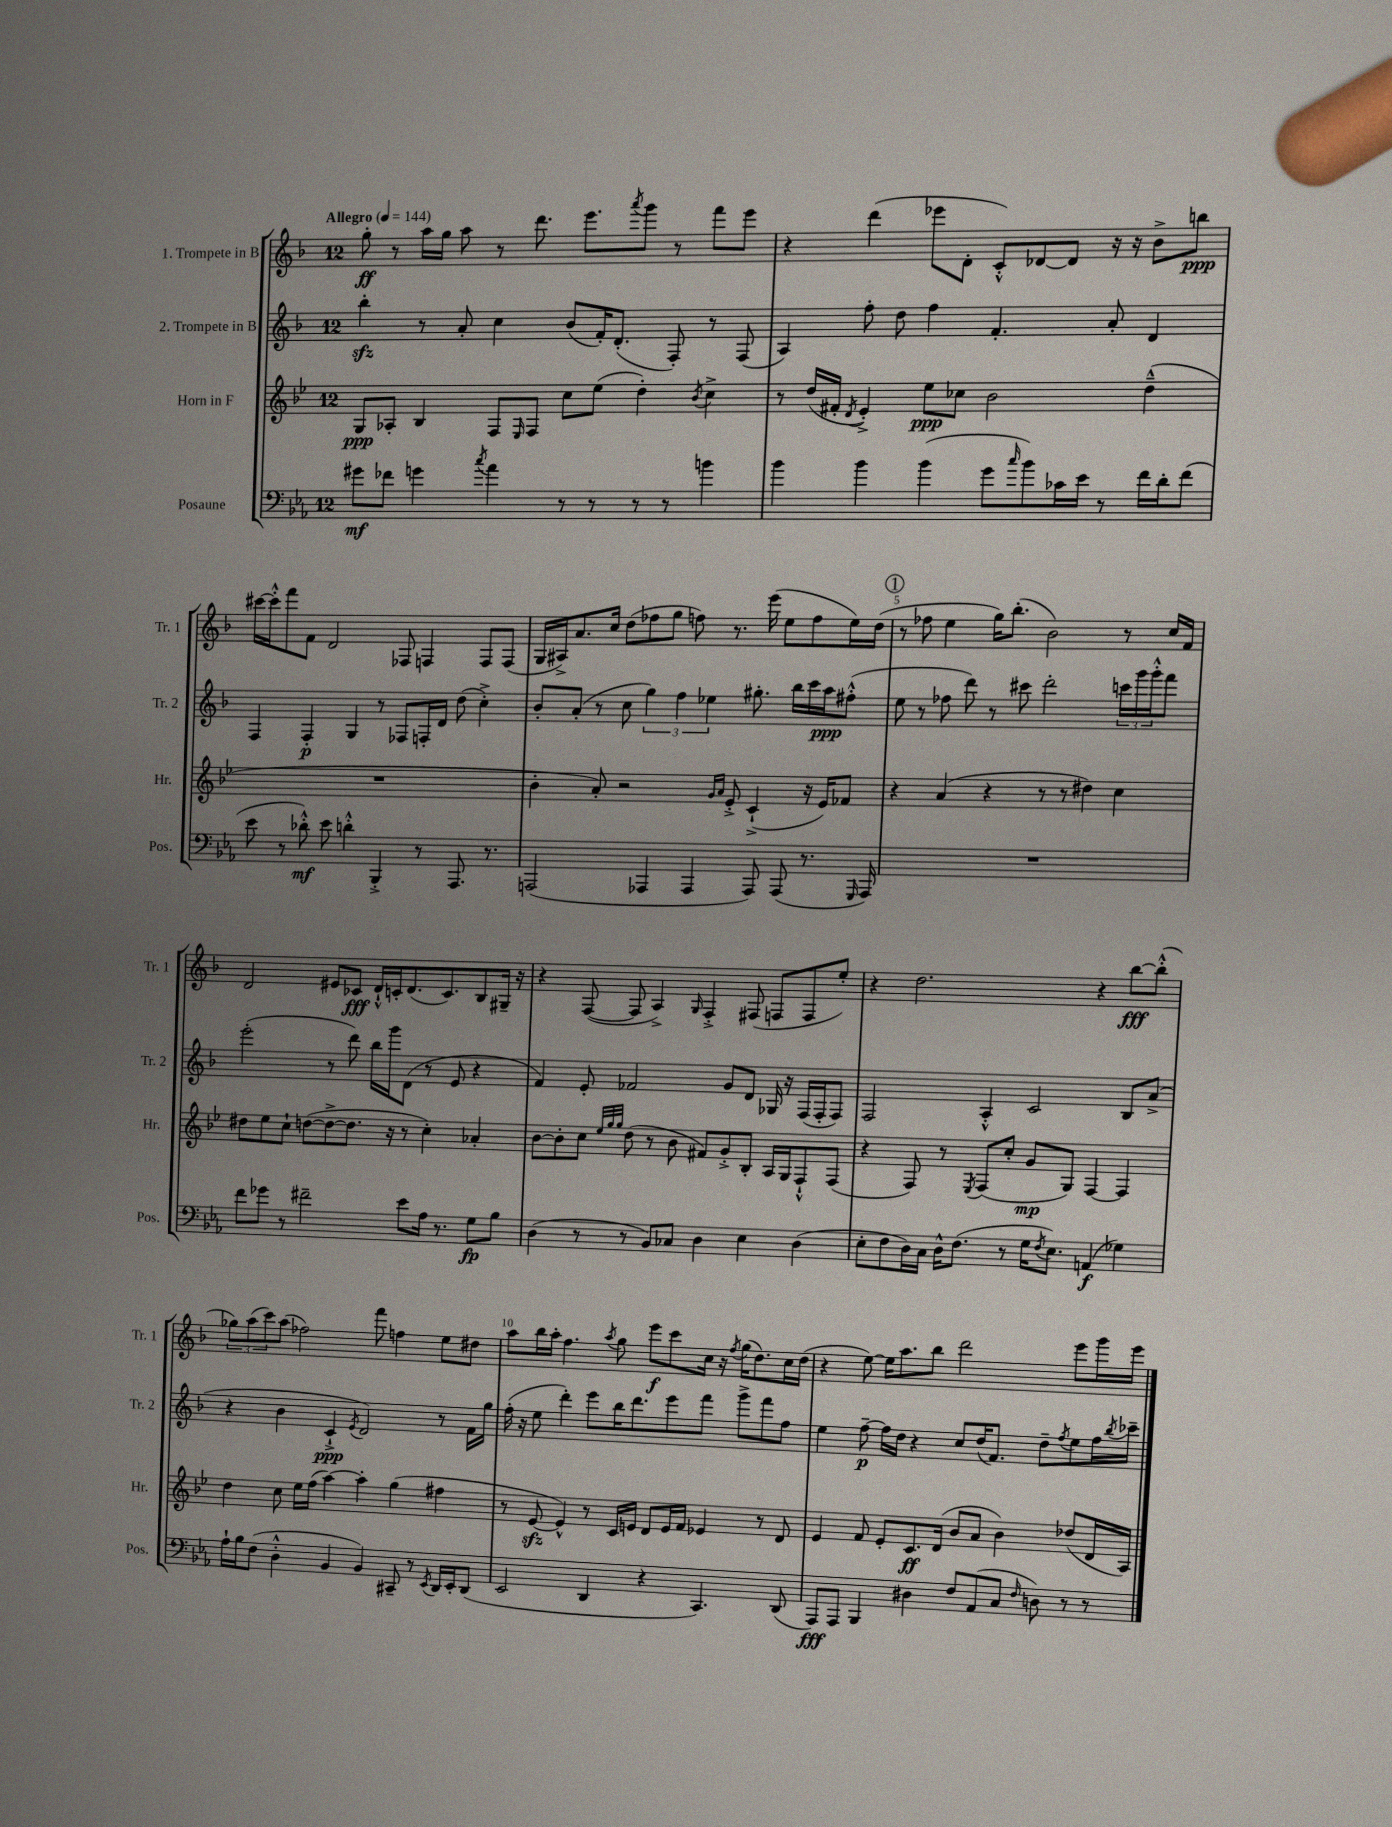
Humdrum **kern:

**kern	**kern	**kern	**kern
*staff4	*staff3	*staff2	*staff1
*clefF4	*clefG2	*clefG2	*clefG2
*k[b-e-a-]	*k[b-e-]	*k[b-]	*k[b-]
*M12/8	*M12/8	*M12/8	*M12/8
*MM144	*MM144	*MM144	*MM144
8g#\L	8G/L	4bb-'\	8gg'\
8f-\J	8A-'/J	.	8r
4g\	4B-/	8r	16aa\LL
.	.	.	16gg\JJ
.	.	8a'/	8aa\
8qcc/	.	.	.
4a-\	8F/L	4cc\	8r
.	16qqE-/	.	.
.	8F/J	.	8.ddd\
8r	8cc\L	(8b-/L	.
.	.	.	8.eee\L
8r	(8ee-\J	16f'/K)	.
.	.	(8.d'/J	.
.	.	.	8qaaa/
8r	4dd'\)	.	8ggg\J
8r	.	8F'/)	8r
.	8qb-/	.	.
4b\	4cc^\	8r	8fff\L
.	.	(8F/	8eee\J
=	=	=	=
4b-\	8r	4A/)	4r
.	(16dd/LL	.	.
.	16f#'/JJ	.	.
.	8qd/	.	.
4b-\	4e-'^/)	8ff'\	(4ddd\
.	.	8dd\	.
(4b-\	8ee-\L	4ff\	8eee-\L
.	8cc-\J	.	8d'\J
8g\L	2b-\	4.f'/	8c'^^/L)
16qqcc/	.	.	.
8b-\)	.	.	[8d-/
16c-\L	.	.	8d-/]J
16e-\JJ	.	.	.
8r	.	8a'/	16r
.	.	.	16r
16f\LL	(4dd~^^\	4d/	8b-^\L
16d'\J	.	.	.
(8f\J	.	.	8bb\J
=	=	=	=
8e-\	1.r	4F/	[16ccc#\LL
.	.	.	16ccc#'^^\]J
8r	.	.	8fff\
8d-'^^\)	.	4F'/	8f\J
8e-\	.	.	2d/
4d'^^\	.	4G/	.
4BBB-'^/	.	8r	.
.	.	8F-/L	8F-/
8r	.	16F'/L	4F/
.	.	16d/JJ	.
8.AAA-/	.	(8dd\	.
.	.	4cc'^\)	8F/L
8.r	.	.	.
.	.	.	(8F/J
=	=	=	=
(2AAA/	4b-'\	8b-'/L	16G/LL
.	.	.	16A#^/J)
.	.	(8a'/J	8.a/
.	8a'/)	8r	.
.	.	.	16cc/Jk
.	2r	8cc\	(8dd\L
4AAA-/	.	6gg\)	8ff-\
.	.	.	8gg\J
.	.	6ff\	.
4AAA-/	.	.	8ff\)
.	.	6ee-\	.
.	16qqg/LL	.	.
.	16qqa/JJ	.	.
.	8e-'^/	.	8.r
8AAA-/)	(4c`^/	8.gg#'\	.
.	.	.	(16eee\
(8AAA-/	.	.	8ee\L
.	.	16bb-\LL	.
8.r	16r	16ccc\	8ff\
.	16e-/LK)	16aa\J	.
.	8f-/J	(8ff#'^^\J	16ee\L)
16qqGGG/	.	.	.
16AAA-/)	.	.	(16dd\JJ
=	=	=	=
1.r	4r	8ee\	8r
.	.	8r	8ff-\
.	(4a/	8ff-\	4ee\
.	.	8ddd\)	.
.	4r	8r	16gg\LK)
.	.	.	(8.bb-'\J
.	.	8ccc#\	.
.	8r	2ddd'\	2b-\)
.	8r	.	.
.	4dd#\)	.	.
.	4cc\	24ccc\LL	8r
.	.	24ggg\	.
.	.	24ggg'^^\J	.
.	.	8fff\J	16cc/LL
.	.	.	16f/JJ
=	=	=	=
8f\L	8dd#\L	(2eee'\	2d/
8g-\J	8ee-\	.	.
8r	8cc`\J	.	.
2f#~\	([8dd\L	.	.
.	8dd^\_	8r	8e#/L
.	8.dd\]J	8ddd\)	8c-/J
.	.	16bb-\LL	16d`^^/LL
.	16r	16ggg\J	16c'/J
8e-\L	8r	(8d\J	(8.d/
16A-\Jk	4cc'\)	8r	.
8.r	.	.	8.c/)
.	.	8e/	.
8G\L	4a-'/	4r	8B-/
8B-\J	.	.	16G#~/Jk
.	.	.	16r
=	=	=	=
(4D\	[8b-\L	4f/)	4r
.	8b-'\]	.	.
8r	8cc\J	8e'/	([8F/
.	32qqee-/LLL	.	.
.	32qqgg/	.	.
.	32qqgg/JJJ	.	.
8r	(8dd\	2f-/	8F/]
8BB-/L)	8r	.	4A^/)
8C-/J	8b-\	.	.
.	.	.	16qqG/
4D\	8f#/L)	.	4F'^/
.	8g'^/	8g/L	.
4E-\	8B-'/J	8d/J	(8F#/
.	16A/LL	16G-/	8F/L
.	16G/J	16r	.
(4D\	8F`^^/	(16F/LL	8F/
.	.	16F'/J	.
.	(8F/J	8F/J)	8ee'/J)
=	=	=	=
8E-'\L	4r	2F/	4r
8F\	.	.	.
16D\L)	8F/)	.	2.dd\
16C\JJ	.	.	.
16D^^\LK	8r	.	.
(8.F\J	.	.	.
.	8qE-/	.	.
.	(8F/L	4A'^^/	.
8r	8cc'/J	.	.
16G\LK	8g/L	2c/	.
8qF/	.	.	.
8.E-\J)	.	.	.
.	8G/J)	.	.
(4AA/	[4F/	.	4r
4G-\)	4F/]	8B-/L	[8bb-\L
.	.	(8a^/J	(8bb-'^^\]J
=	=	=	=
16A-`\LL	4dd\	4r	12gg-\L)
16B-\J	.	.	.
.	.	.	(12aa\
(8F\J	.	.	.
.	.	.	12ccc\)
4D'^^\	8cc\	4b-\	(8aa\J
.	16ee-\LL	.	2ff-\)
.	(16ff\JJ	.	.
4BB-/	[4aa\)	4c`^/	.
.	.	8qe/	.
4BB-/)	4aa'\]	2d/)	.
.	.	.	8fff\
8CC#~/	(4gg\	.	4ff\
8r	.	.	.
8qEE-/	.	.	.
16DD/LL	4ff#\	8r	8ee\L
16EE-'/J	.	.	.
(8DD/J	.	16f\LL	8dd#\J
.	.	16gg\JJ	.
=	=	=	=
2EE-/	8r	(16ff'\	8aa\L
.	.	16r	.
.	[8e-/	8ee\	16bb-\L
.	.	.	16aa'\JJ
.	4e-^^/])	4ddd'\)	4.ff\
4DD/	8r	8eee\L	.
.	.	.	8qaa/
.	16c/LL	16bb-\K	8gg\
.	16e/JJ	8.ddd\	.
4r	8d/L	.	8eee\L
.	16e/L	8eee\	8ccc\
.	16f/JJ	.	.
4.CC/)	4e-/	8fff\J	16cc\Jk
.	.	.	16r
.	.	.	8qff/
.	.	8ggg^\L	(16gg\LK
.	.	.	8.dd\)
.	8r	8fff\	.
(8DD/	8d/	8ff\J	16cc\L
.	.	.	(16dd\JJ
=	=	=	=
8AAA-/L)	4e-/	4ee\	4r
8AAA-/J	.	.	.
4BBB-/	8f/	[8ff~\	[8ee\)
.	8e-'/L	16ff\]LL	16ee\]LK
.	.	16dd\JJ	8.aa\
4D#\	8.c/	4r	.
.	.	.	8bb-\J
.	(16d/Jk	.	.
8F/L	8b-/L	8cc/L	2ddd\
(8AA-/	8a/J	(16dd/K	.
.	.	8.f/J)	.
8C/J	4b-\)	.	.
16qqF/	.	.	.
8D\)	.	8dd~\L	.
.	.	8qff/	.
8r	(8dd-/L	8ee\	8eee\L
8r	16d/L	16ff\L	16ggg\L
.	.	8qbb-/	.
.	16A/JJ)	16ccc-~\JJ	16eee\JJ
==	==	==	==
*-	*-	*-	*-
